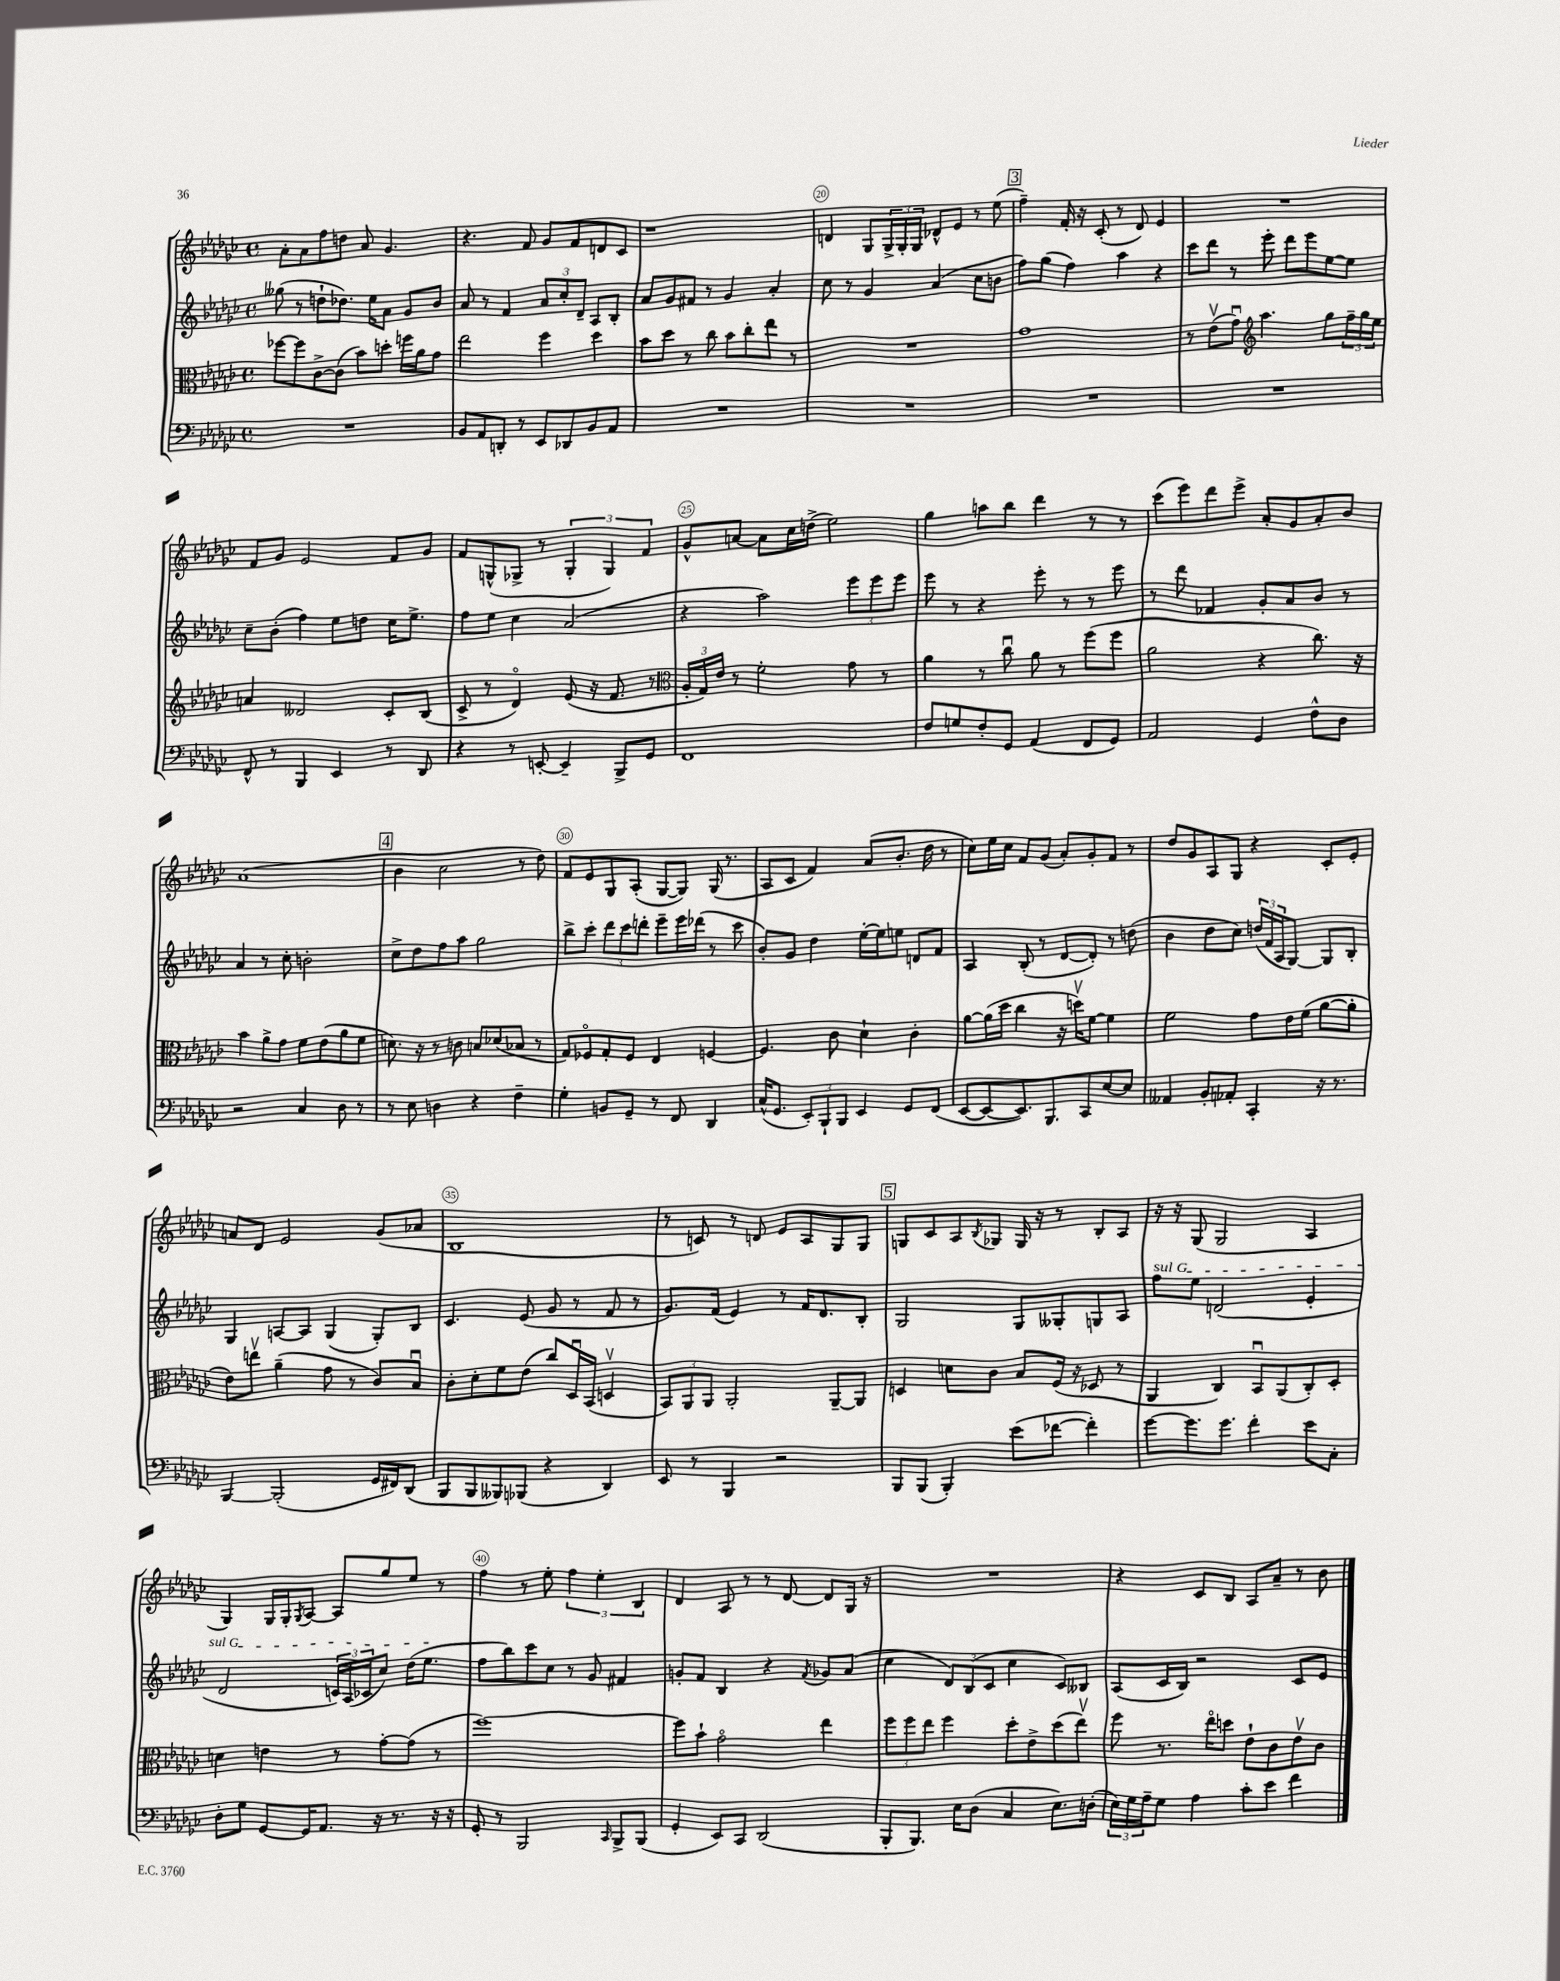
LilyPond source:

<<
\new StaffGroup <<
\new Staff = "s0" {
    \clef treble \key ges \major \defaultTimeSignature \time 4/4
    aes'8-. aes'8 f''8 d''8 aes'8 ges'4. |
    r4. f'8 ges'8 f'8 d'8 ces'8 |
    r1 |
    d'4 ges8 \tuplet 3/2 { ges16-> ges16-. ges16 } des'8-^ ees'8 r8 ees''8( |
    \mark \markup { \box "3" } f''4--) f'16-. r16 ces'8-.( r8 des'8) ees'4 |
    R1 |
    f'8 ges'8 ees'2 f'8 ges'8 |
    f'8 g8-^( ges8-> r8 \tuplet 3/2 { ges4-. ges4) f'4 } |
    ges'8-^ a'8~ a'8 ces''16 d''16->( ees''2) |
    ges''4 a''8 bes''8 des'''4 r8 r8 |
    ces'''8( ees'''8) des'''8 ees'''8-> aes'8-. ges'8 aes'8-. bes'8 |
    aes'1( |
    \mark \markup { \box "4" } bes'4 ces''2 r8 des''8) |
    f'8 ees'8 ges8 aes8-.( ges8~ ges8) ges16( r8. |
    aes8 ces'8 f'4) aes'8( bes'8.-. des''16 r8 |
    ces''8) ees''16 ces''16 f'8 ges'8( aes'8-.) ges'8-. f'8 r8 |
    des''8 ges'8 aes8 ges8 r4 ces'8-. ees'8-. |
    a'8 des'8 ees'2 ges'8( aes'8 |
    bes1 |
    r8 c'8) r8 d'8 ees'8 aes8 ges8 ges8 |
    \mark \markup { \box "5" } g8 ces'8 aes8 \acciaccatura { bes8 } ges8 ges16 r16 r8 bes8-. aes8 |
    r16 r16 ges8( ges2 aes4 |
    ges4) ges16 ges16-. \acciaccatura { ges8 } aes8~ aes8 ges''8 ees''8 r8 |
    f''4 r8 ees''8-. \tuplet 3/2 { f''4 ees''4-. bes4 } |
    des'4 aes8 r8 r8 des'8~ des'8 ges16 r16 |
    R1 |
    r4 ces'8 bes8 aes8 aes'8-- r8 bes'8 \bar "|." |
}
\new Staff = "s1" {
    \clef treble \key ges \major \defaultTimeSignature \time 4/4
    geses''8( r8 d''8-! des''8.) ees''16 aes'8 ges'8 bes'8 |
    aes'8 r8 f'4 \tuplet 3/2 { aes'8 ces''8-. des'8-- } aes8 bes8-. |
    aes'8 ges'8 fis'8 r8 ges'4 aes'4-. |
    ces''8 r8 ges'4 aes'4( ces''8 b'8 |
    \mark \markup { \box "3" } f''8) ges''8( f''4) aes''4 r4 |
    ces'''8 des'''8 r8 ees'''8-. des'''8 ees'''8 ees''8~ ees''8 |
    ces''8-- bes'8-.( f''4) ees''8 d''8 ces''16 ees''8.-> |
    f''8 ees''8 ces''4 aes'2( |
    r4 aes''2) \tuplet 3/2 { ees'''8 ees'''8 ees'''8 } |
    ees'''8 r8 r4 ees'''8-. r8 r8 ees'''8 |
    r8 des'''8 fes'4 ges'8-. aes'8 bes'8 r8 |
    aes'4 r8 ces''8-. b'2-. |
    \mark \markup { \box "4" } ces''8-> des''8 f''8 aes''8 ges''2 |
    bes''8-> ces'''8-. \tuplet 3/2 { des'''8 ces'''8 d'''8-. } ees'''8-- ees'''16 des'''16( r8 ces'''8 |
    bes'8-.) ges'8 des''4 ees''16~-. ees''16 e''8 d'8 f'8 |
    aes4 bes8-.( r8 des'8~ des'8-.) r8 d''8( |
    bes'4 des''8 ces''8) \tuplet 3/2 { d''16( f'16 aes16 } ges8~) ges8 bes8-. |
    ges4 a8~ a8 ges4( ges8-.) bes8 |
    ces'4. ees'8( ges'8 r8 f'8 r8 |
    ges'8.) f'16( ees'4) r8 f'16 des'8. bes8-. |
    \mark \markup { \box "5" } ges2 ges8 geses8-. g8 aes8 |
    \once \override TextSpanner.bound-details.left.text = \markup { \italic "sul G" } f''8\startTextSpan ees''8 d'2( ees'4-. |
    des'2 \tuplet 3/2 { c'16) aes16( ces'16 } ces''8) des''16( ees''8.\stopTextSpan |
    f''8 bes''8) ces'''8 ces''8 r8 ges'8 fis'4 |
    g'8-. f'8 bes4 r4 \acciaccatura { f'8 } ges'8 aes'8( |
    ces''4 \tuplet 3/2 { des'8) bes8( ces'8 } ces''4 ces'8) beses8 |
    aes8( ces'16 bes16) r2 ces'8 ees'8 \bar "|." |
}
\new Staff = "s2" {
    \clef alto \key ges \major \defaultTimeSignature \time 4/4
    fes''8~ fes''8 ces'8~-> ces'8( bes'8) d''8-. f''16 aes'16 ges'8 |
    ees''2 f''4 des''4 |
    bes'8 des''8 r8 ces''8 bes'8 ces''8-. ees''8 r8 |
    R1 |
    \mark \markup { \box "3" } ges'1 |
    r8 ees'8\upbow( ges'8\downbow) \clef treble aes''4. ges''8 \tuplet 3/2 { f''16-- ges''16 ees''16 } |
    a'4 deses'2 ces'8-. bes8( |
    ces'8-> r8 des'4\flageolet) ees'8( r16 f'8. r8 |
    \clef alto \tuplet 3/2 { aes16-. ges16) ees'16 } r8 f'2-. ges'8 r8 |
    aes'4 r8 ces''8\downbow aes'8 r8 f''8( f''8 |
    aes'2 r4 ces''8.) r16 |
    bes'4 aes'8-> ges'8 f'8 ees'8( aes'8 f'8 |
    \mark \markup { \box "4" } d'8.) r16 r8 c'8 b8 des'8( bes8 r8 |
    ges8) fes8\flageolet ges8-. fes8 ees4 f4~ |
    f4. ces'8 des'4-! ces'4-. |
    aes'8~ aes'16( des''16 ces''4 r16 d''16\upbow) f'8~ f'4 |
    f'2 ges'8 ees'16 f'16( aes'8~ aes'8-. |
    ees'8) e''8\upbow aes'4--( ges'8 r8 ces'8) bes8\downbow |
    ces'8-. des'8-. f'8 ees'8( ces''8) des16\downbow bes,16( d4\upbow |
    \tuplet 3/2 { bes,8) aes,8 aes,8 } aes,2-. aes,8~-- aes,8 |
    \mark \markup { \box "5" } d4 d'8 ces'8 bes8 f16( r16 des8 r8 |
    aes,4 ces4) bes,8\downbow aes,8( ces8-.) des8-. |
    d'4 e'4 r8 ges'8~-. ges'8( r8 |
    f''1~) |
    f''8 bes'8-! ges'2\flageolet ees''4 |
    \tuplet 3/2 { f''8 f''8 ees''8 } f''4 des''8-. ees'8-> des''8( ees''8\upbow) |
    f''8 r8. ees''16\flageolet d''8 ees'8-! ces'8 ees'8\upbow ces'8 \bar "|." |
}
\new Staff = "s3" {
    \clef bass \key ges \major \defaultTimeSignature \time 4/4
    R1 |
    bes,8 aes,8 d,8-. r8 ees,8 des,8 bes,8 aes,8 |
    R1 |
    R1 |
    \mark \markup { \box "3" } R1 |
    R1 |
    f,8-^ r8 bes,,4 ees,4 r8 des,8 |
    r4 r8 e,8~-. e,4-- bes,,8-> ges,8 |
    f,1 |
    f8 g8 f8-. ges,8 aes,4( f,8 ges,8) |
    aes,2 ges,4 f8-^ des8 |
    r2 ces4 des8 r8 |
    \mark \markup { \box "4" } r8 ees8 d4 r4 f4-- |
    ges4-. b,8 ges,8-- r8 f,8 des,4 |
    ces16-^( ges,8. \tuplet 3/2 { ees,8-.) bes,,8-! bes,,8 } ees,4 ges,8 f,8( |
    ees,8~ ees,8~ ees,8.) bes,,8. ces,8 ees8~ ees8 |
    aeses,4 bes,8-. aes,8-. ces,4-. r16 r8. |
    bes,,4~ bes,,2-.( ges,16 fis,16) des,8( |
    bes,,8 bes,,8 beses,,8) bes,,8( r4 des,4) |
    ees,8 r8 bes,,4 r2 |
    \mark \markup { \box "5" } bes,,8 bes,,8( bes,,4-.) ees'8( fes'8~ fes'4-.) |
    ges'8~ ges'8. ges'8. f'4-. ees'8 ces8-. |
    des8-. ges8 ges,8~ ges,16 aes,8. r16 r8. r16 r16 |
    ges,8-. r8 bes,,2 \grace { ces,16 } bes,,8-> bes,,8( |
    ges,4-. ees,8) ces,8 des,2( |
    bes,,8-. bes,,8.) ees16 des8( ces4 ees8.) d16-.( |
    \tuplet 3/2 { ees16) ges16 aes16-- } ges8 aes4 ces'8-. ees'8 f'4 \bar "|." |
}
>>
>>
\layout { \context { \Score currentBarNumber = #17 \override BarNumber.break-visibility = ##(#f #t #t) barNumberVisibility = #(every-nth-bar-number-visible 5) \override BarNumber.stencil = #(make-stencil-circler 0.1 0.3 ly:text-interface::print) } }
